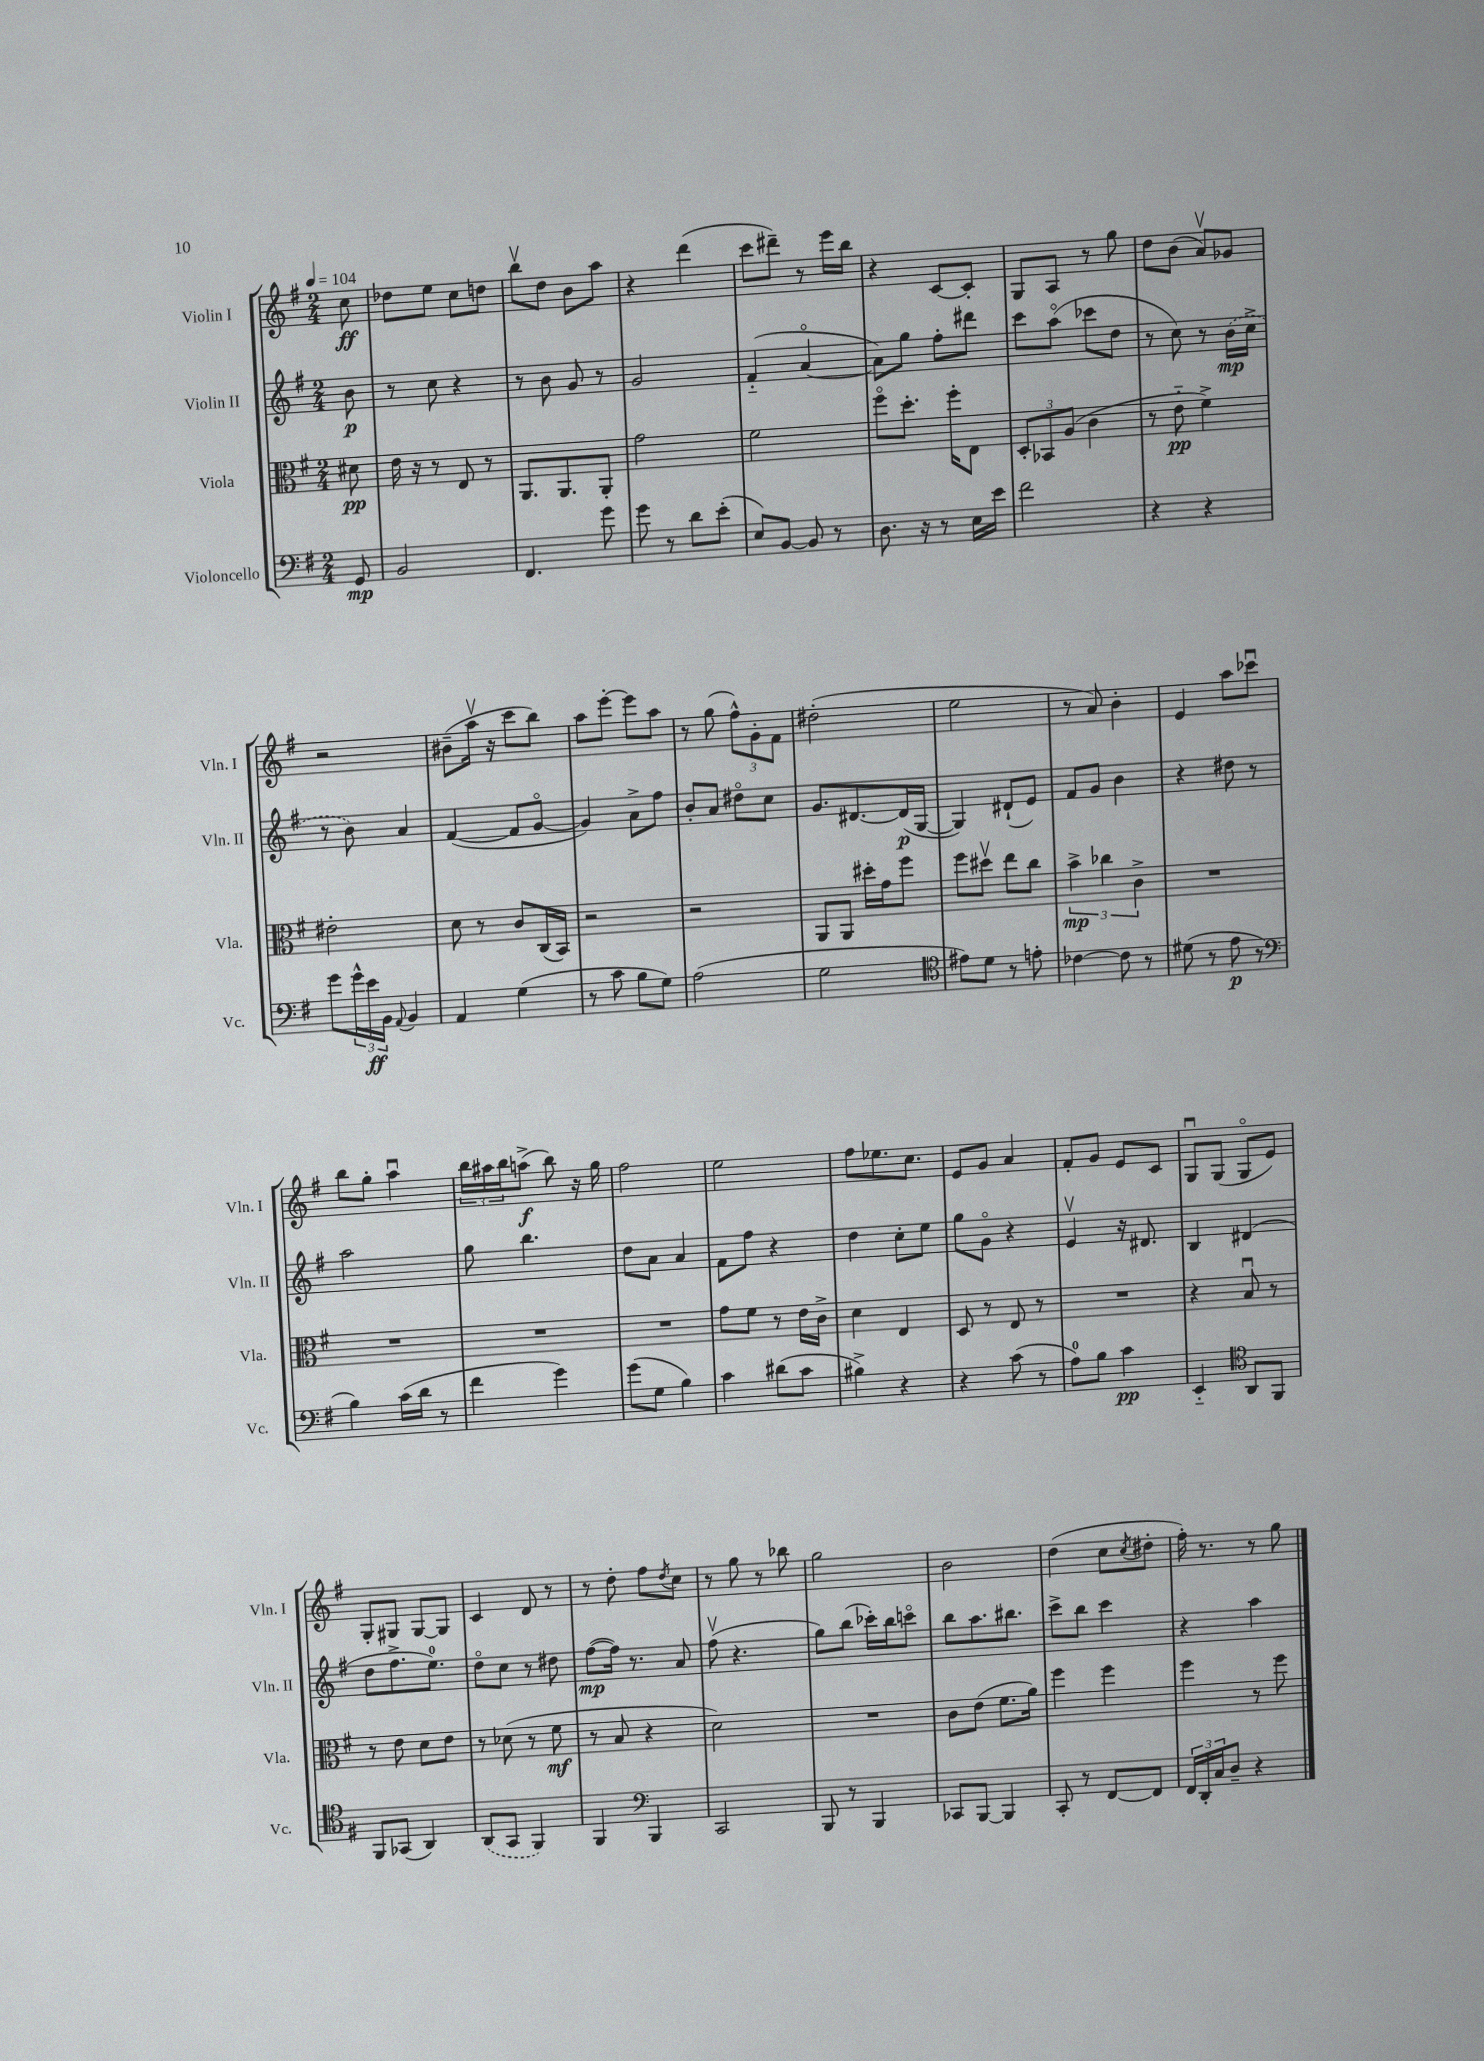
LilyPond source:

<<
\new StaffGroup <<
\new Staff = "s0" \with { instrumentName = "Violin I" shortInstrumentName = "Vln. I" } {
    \clef treble \key g \major \numericTimeSignature \time 2/4 \partial 8 \tempo 4 = 104
    c''8\ff |
    des''8 e''8 c''8 d''8 |
    b''8\upbow d''8 b'8 a''8 |
    r4 d'''4( |
    c'''8 dis'''8--) r8 e'''16 b''16 |
    r4 c'8~ c'8-. |
    g8 a8 r8 g''8 |
    d''8 b'8( a'8\upbow) ges'8 |
    r2 |
    bis'8--( a''16\upbow r16 c'''8 b''8) |
    a''8 e'''8~-. e'''8 a''8 |
    r8 g''8( \tuplet 3/2 { fis''8-^) g'8-. fis'8 } |
    dis''2-.( |
    e''2 |
    r8 a'8) b'4-. |
    e'4 a''8 ces'''8\downbow |
    b''8 g''8-. a''4\downbow |
    \tuplet 3/2 { b''16 ais''16 b''16 } a''8->\f( b''8) r16 g''16 |
    fis''2 |
    e''2 |
    fis''8 ees''8. c''8. |
    e'8 g'8 a'4 |
    fis'8-. g'8 e'8 c'8 |
    g8\downbow g8( g8\flageolet e'8) |
    g8-. gis8 gis8~ gis8 |
    c'4 d'8 r8 |
    r8 d''8-. fis''8 \acciaccatura { d''8 } c''8 |
    r8 g''8 r8 bes''8 |
    g''2 |
    b'2 |
    d''4( c''8 \acciaccatura { c''8 } dis''8-. |
    fis''16-.) r8. r8 g''8 \bar "|." |
}
\new Staff = "s1" \with { instrumentName = "Violin II" shortInstrumentName = "Vln. II" } {
    \clef treble \key g \major \numericTimeSignature \time 2/4 \partial 8
    b'8\p |
    r8 c''8 r4 |
    r8 b'8 g'8 r8 |
    g'2 |
    fis'4-_( a'4~\flageolet |
    a'8) g''8 fis''8-. dis'''8 |
    c'''8 a''8\flageolet( ces'''8 d''8 |
    r8 c''8) r8 \once \slurDashed b'16\mp( c''16-> |
    r8 b'8) a'4 |
    fis'4~( fis'8 g'8~\flageolet |
    g'4) a'8-> fis''8 |
    b'8-. a'8 dis''8\flageolet c''8 |
    g'8. dis'8.~ dis'16\p( g16~ |
    g4) dis'8-!( e'8) |
    fis'8 g'8 b'4 |
    r4 dis''8 r8 |
    a''2 |
    g''8 b''4. |
    d''8 a'8 a'4 |
    fis'8 fis''8 r4 |
    d''4 c''8-. e''8 |
    g''8 g'8\flageolet r4 |
    e'4\upbow r16 dis'8. |
    b4 dis'4( |
    d''8 fis''8.-> e''8.-0) |
    d''8\flageolet c''8 r8 dis''8 |
    fis''8~\mp( fis''16) r8. a'8 |
    fis''8\upbow( r4. |
    g''8) b''8( ces'''16-.) b''16 c'''8\flageolet |
    b''8 a''8. bis''8. |
    c'''8-> b''8 c'''4 |
    r4 a''4 \bar "|." |
}
\new Staff = "s2" \with { instrumentName = "Viola" shortInstrumentName = "Vla." } {
    \clef alto \key g \major \numericTimeSignature \time 2/4 \partial 8
    dis'8\pp |
    e'16 r16 r8 e8 r8 |
    a,8. a,8. a,8-. |
    g'2 |
    fis'2 |
    fis''8\flageolet d''8.-. fis''16-. e8 |
    \tuplet 3/2 { d8-. bes,8 a8( } c'4 |
    r8 e'8-_\pp fis'4->) |
    eis'2-. |
    d'8 r8 c'8 c16( b,16) |
    r2 |
    r2 |
    a,8 a,8 dis''16-. g'16 fis''8 |
    fis''8 dis''8\upbow e''8 c''8 |
    \tuplet 3/2 { b'4->\mp ces''4 c'4-> } |
    R2 |
    R2 |
    R2 |
    R2 |
    g'8 fis'8 r8 e'16 c'16-> |
    d'4 e4 |
    d8 r8 e8 r8 |
    R2 |
    r4 b8\downbow r8 |
    r8 e'8 d'8 e'8 |
    r8 des'8( r8 fis'8\mf |
    r8 b8 r4 |
    d'2) |
    R2 |
    c'8 e'8( fis'8. a'16) |
    fis''4 fis''4 |
    fis''4 r8 fis''8 \bar "|." |
}
\new Staff = "s3" \with { instrumentName = "Violoncello" shortInstrumentName = "Vc." } {
    \clef bass \key g \major \numericTimeSignature \time 2/4 \partial 8
    g,8\mp |
    b,2 |
    fis,4. g'8 |
    g'8 r8 d'8 e'8-.( |
    e8) b,8~ b,8 r8 |
    d8. r16 r8 e16 e'16 |
    fis'2 |
    r4 r4 |
    g'8 \tuplet 3/2 { g'16-^ e'16\ff b,16 } \appoggiatura { a,8 } b,4 |
    a,4 g4( |
    r8 c'8 b8 g8) |
    a2( |
    g2 |
    \clef tenor eis'8) d'8 r8 e'8-. |
    ces'4~ ces'8 r8 |
    dis'8( r8 e'8\p r8 |
    \clef bass b4) c'16( d'16 r8 |
    fis'4 g'4) |
    g'8( g8 b4) |
    c'4 dis'8( c'8 |
    bis4->) r4 |
    r4 c'8( r8 |
    a8-0) b8 c'4\pp |
    e,4-_ \clef tenor a,8 fis,8 |
    fis,8 ges,8( a,4) |
    \once \slurDashed a,8( g,8 fis,4) |
    fis,4 \clef bass b,,4 |
    c,2 |
    b,,8 r8 b,,4 |
    ces,8 b,,8~ b,,4 |
    c,8-. r8 fis,8~ fis,8 |
    \tuplet 3/2 { fis,16 d,16-. c16 } d8-- r4 \bar "|." |
}
>>
>>
\layout { \context { \Score \remove "Bar_number_engraver" } }
